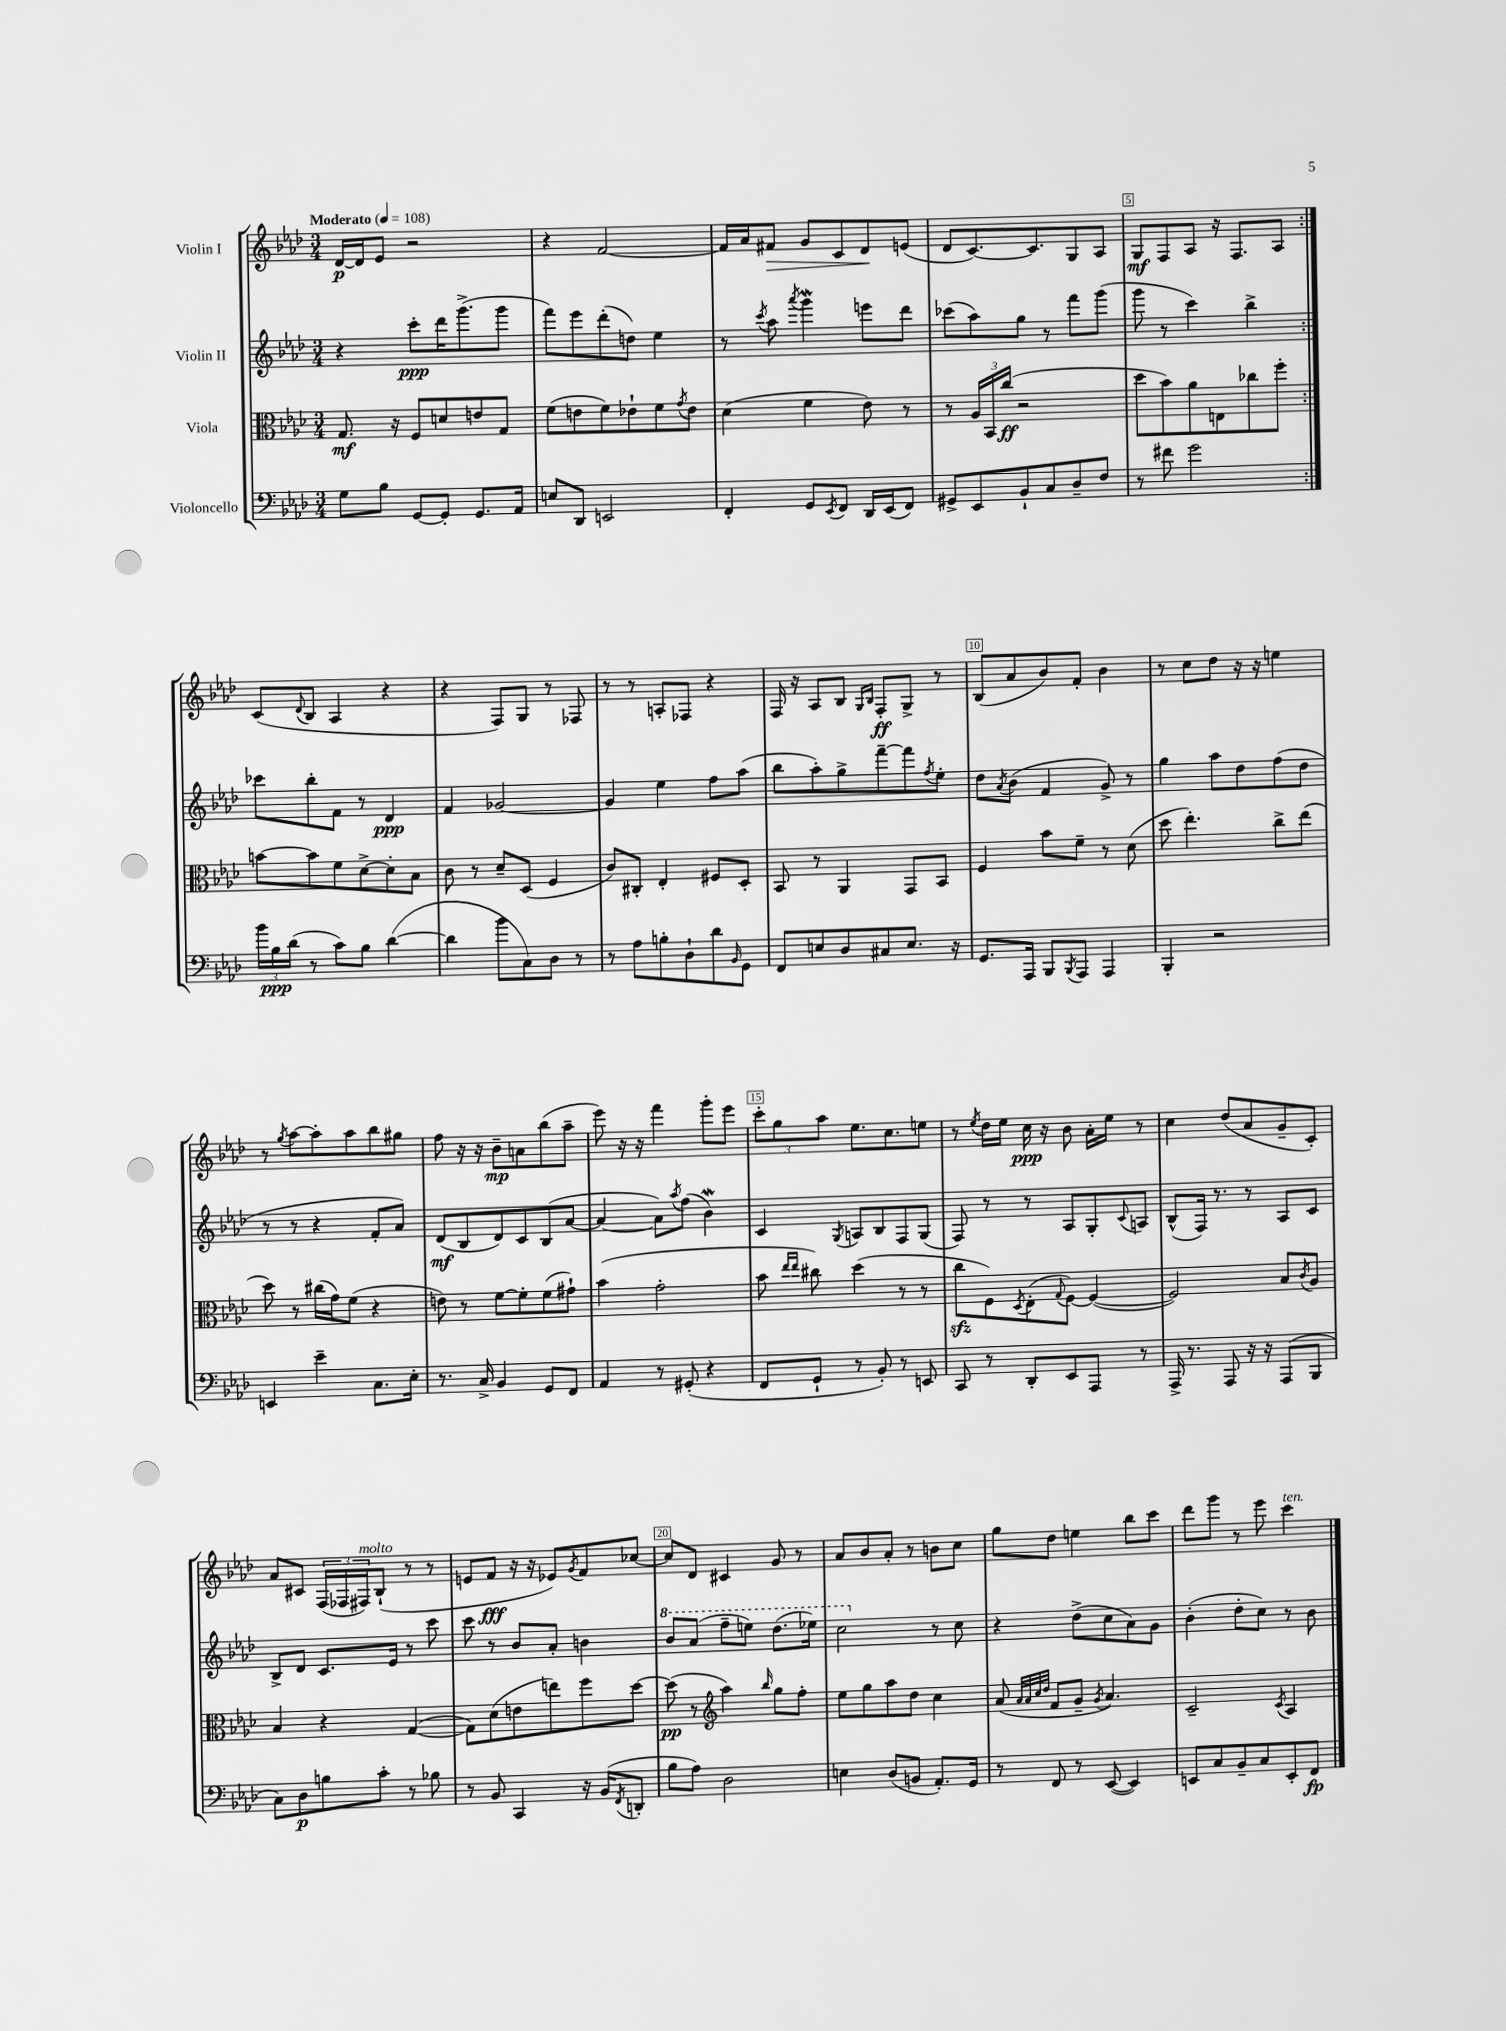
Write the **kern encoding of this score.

**kern	**kern	**kern	**kern
*staff4	*staff3	*staff2	*staff1
*clefF4	*clefC3	*clefG2	*clefG2
*k[b-e-a-d-]	*k[b-e-a-d-]	*k[b-e-a-d-]	*k[b-e-a-d-]
*M3/4	*M3/4	*M3/4	*M3/4
*MM108	*MM108	*MM108	*MM108
8G	8.G	4r	[16d-
.	.	.	16d-]
8B-	.	.	8e-
.	16r	.	.
[8GG	8F	8ccc'	2r
8GG']	8d	16ddd-	.
.	.	(8.ggg^	.
8.GG	8e	.	.
.	8G	8ggg	.
16AA-	.	.	.
=	=	=	=
8E	(8f	8fff)	4r
8DD-	8e	8eee-	.
2EE	8f)	(8ddd-'	[2f
.	8e-`	8dd)	.
.	8f	4ee-	.
.	8qg	.	.
.	8e-	.	.
=	=	=	=
4FF'	(4d-	8r	16f]
.	.	.	16a-
.	.	8qccc	.
.	.	8aa-	8f#
.	.	8qaaa-	.
8GG	4f	4ggg	8g
8qEE-	.	.	.
8FF	.	.	8c
16DD-	8e-)	8eee	8d-
(16EE-	.	.	.
8FF)	8r	8ddd-	(8e
=	=	=	=
8GG#^	8r	(8ccc-	8d-
8EE-	24A-	8aa-)	[8.c)
.	24BB-	.	.
.	(24cc	.	.
8BB-`	2r	8gg	.
.	.	.	8.c]
8C	.	8r	.
8D-~	.	8fff	8G
8F	.	(8ggg	8A-
=	=	=	=
8r	8dd-	8ggg	8G
8f#	8b-)	8r	8F
2g	8a-	4ccc)	8A-
.	8E	.	16r
.	.	.	8.F
.	8cc-	4bb-^	.
.	8ff'	.	8A-
=:|!	=:|!	=:|!	=:|!
24b-	[8b	8ccc-	(8c
24B-	.	.	.
(24d-	.	.	.
.	.	.	8qqd-
8r	8b]	8bb-'	8B-
8c)	8f	8f	4A-
8B-	[8d-^	8r	.
([4d-	8d-']	4d-	4r
.	8B-	.	.
=	=	=	=
4d-]	8c	4f	4r
.	8r	.	.
8b-	8d-~	[2g-	8F)
8C)	(8D-	.	8G
8D-	4F	.	8r
8r	.	.	8F-
=	=	=	=
8r	8c)	4g-]	8r
8A-	8C#'	.	8r
8B'	4E-'	4ee-	8A'
8D-`	.	.	8F-
8d-	8F#	8ff	4r
16qqBB-	.	.	.
8GG	8D-'	(8aa-	.
=	=	=	=
8FF	8BB-	8bb-	16F
.	.	.	16r
8E	8r	8aa-')	8A-
8D-	4AA-	8gg^	8B-
.	.	.	16qqG
.	.	.	16qqB-
8C#	.	[8fff~	8F'
8.E	8GG	8fff]	8G^
.	.	8qff	.
.	8BB-	8ee-'	8r
16r	.	.	.
=	=	=	=
8.GG	4F	8dd-	(8B-
.	.	8qa-	.
.	.	(8b-	8a-
16AAA-	.	.	.
8BBB-	8b-	4f	8b-)
8qBBB-	.	.	.
8AAA-	8f~	.	8f'
4AAA-	8r	8g^)	4b-
.	(8d-	8r	.
=	=	=	=
4BBB-'	8dd-	4gg	8r
.	4.ee-')	.	8cc
2r	.	8aa-	8dd-
.	.	8dd-	16r
.	.	.	16r
.	8cc^	(8ff	4ee
.	(8ee-	8dd-	.
=	=	=	=
4EE	8dd-)	8r	8r
.	.	.	8qgg
.	8r	8r	[8aa-
4e-~	(16cc#	4r	8aa-']
.	16g)	.	.
.	(8f	.	8aa-
8.C	4r	8f'	8bb-
.	.	8a-)	8gg#
16E-'	.	.	.
=	=	=	=
8.r	8e)	(8d-	8ff
.	8r	8B-	16r
16C^	.	.	16r
4BB-	[8f	8d-)	8b-~
.	8f']	8c	8a
8GG	(8f	(8B-	(8bb-
8FF	8g#`)	[8a-	8aa-~
=	=	=	=
4AA-	(4b-	4a-_	8eee-)
.	.	.	16r
.	.	.	16r
8r	2g'	8a-])	4fff
.	.	8qaa-	.
(8GG#'	.	(8ff	.
4r	.	4b-)	8ggg'
.	.	.	8eee-
=	=	=	=
8FF	8b-	4c	12ccc'
.	.	.	12gg
.	16qqee-	.	.
.	16qqee-	.	.
8GG`	8cc#)	.	.
.	.	.	12aa-
.	.	8qG	.
8r	(4dd-	8A	8.ee-
8BB-')	.	8B-	.
.	.	.	8.cc
8r	8r	8F	.
8EE	8r	(8G	8ee
=	=	=	=
8CC	8cc	8F)	8r
.	.	.	8qee-
8r	8F)	8r	16dd-
.	.	.	16ee-
.	8qD-	.	.
8DD-'	(8E-'	8r	16cc
.	.	.	16r
.	8qqG	.	.
8EE-	[8F)	8A-	8b-
8AAA-	(4F_	8G'	16a-'
.	.	.	16ee-
.	.	8qqc	.
8r	.	8A	8r
=	=	=	=
16AAA-^	2F])	(8B-^^	4cc
8.r	.	.	.
.	.	16F)	.
.	.	8.r	.
8AAA-	.	.	(8dd-
16r	.	8r	8a-
16r	.	.	.
(8AAA-	8B-	8A-	8g~
.	8qc	.	.
8BBB-	8A-	8c	8c')
=	=	=	=
8C)	4B-	8B-^	8a-
8D-	.	8d-	8c#
8B	4r	8.c	(24F
.	.	.	24F-
.	.	.	24F#)
8c'	.	.	(8B-`
.	.	16e-	.
8r	([4G	8r	8r
8B-	.	8ccc	8r
=	=	=	=
8r	8G])	8ccc	8e
8BB-	(8d-	8r	8f
4CC	8e	8b-	16r
.	.	.	16r
.	8ee)	8a-'	8e-)
.	.	.	8qg
16r	8ff	4b	8f
(16BB-	.	.	.
8qFF	.	.	.
8DD'	[8dd-	.	[8cc-
=	=	=	=
8B-	(8dd-]	8bb-	8cc-]
8A-)	8r	(8aa-	8d-
*	*clefG2	*	*
2D-	4aa-)	8fff~	4c#
.	.	8eee)	.
.	16qqbb-	.	.
.	8gg	(8.ddd-	8g
.	8ff'	.	8r
.	.	16eee-)	.
=	=	=	=
4E	8ee-	2ccc	8a-
.	8gg	.	8b-
(8D-	8aa-	.	8a-'
8BB	8dd-	.	8r
8.AA-')	4cc	8r	8b
.	.	8cc	8cc
16GG	.	.	.
=	=	=	=
8r	(8a-	4r	8gg
.	32qqa-	.	.
.	32qqa-	.	.
.	32qqcc	.	.
.	32qqdd-	.	.
8FF	8f	.	8dd-
8r	8g~	(8dd-^	4ee
.	8qg	.	.
([8EE-	4.a-)	8cc	.
4EE-])	.	8a-)	8bb-
.	.	8g	8ccc
=	=	=	=
8EE	2c~	(4b-'	8ddd-
8C	.	.	8ggg
8BB-~	.	8dd-'	8r
8C	.	8cc)	8eee-
.	8qc	.	.
8EE'	4A-	8r	4ccc
8FF	.	8b-	.
==	==	==	==
*-	*-	*-	*-
